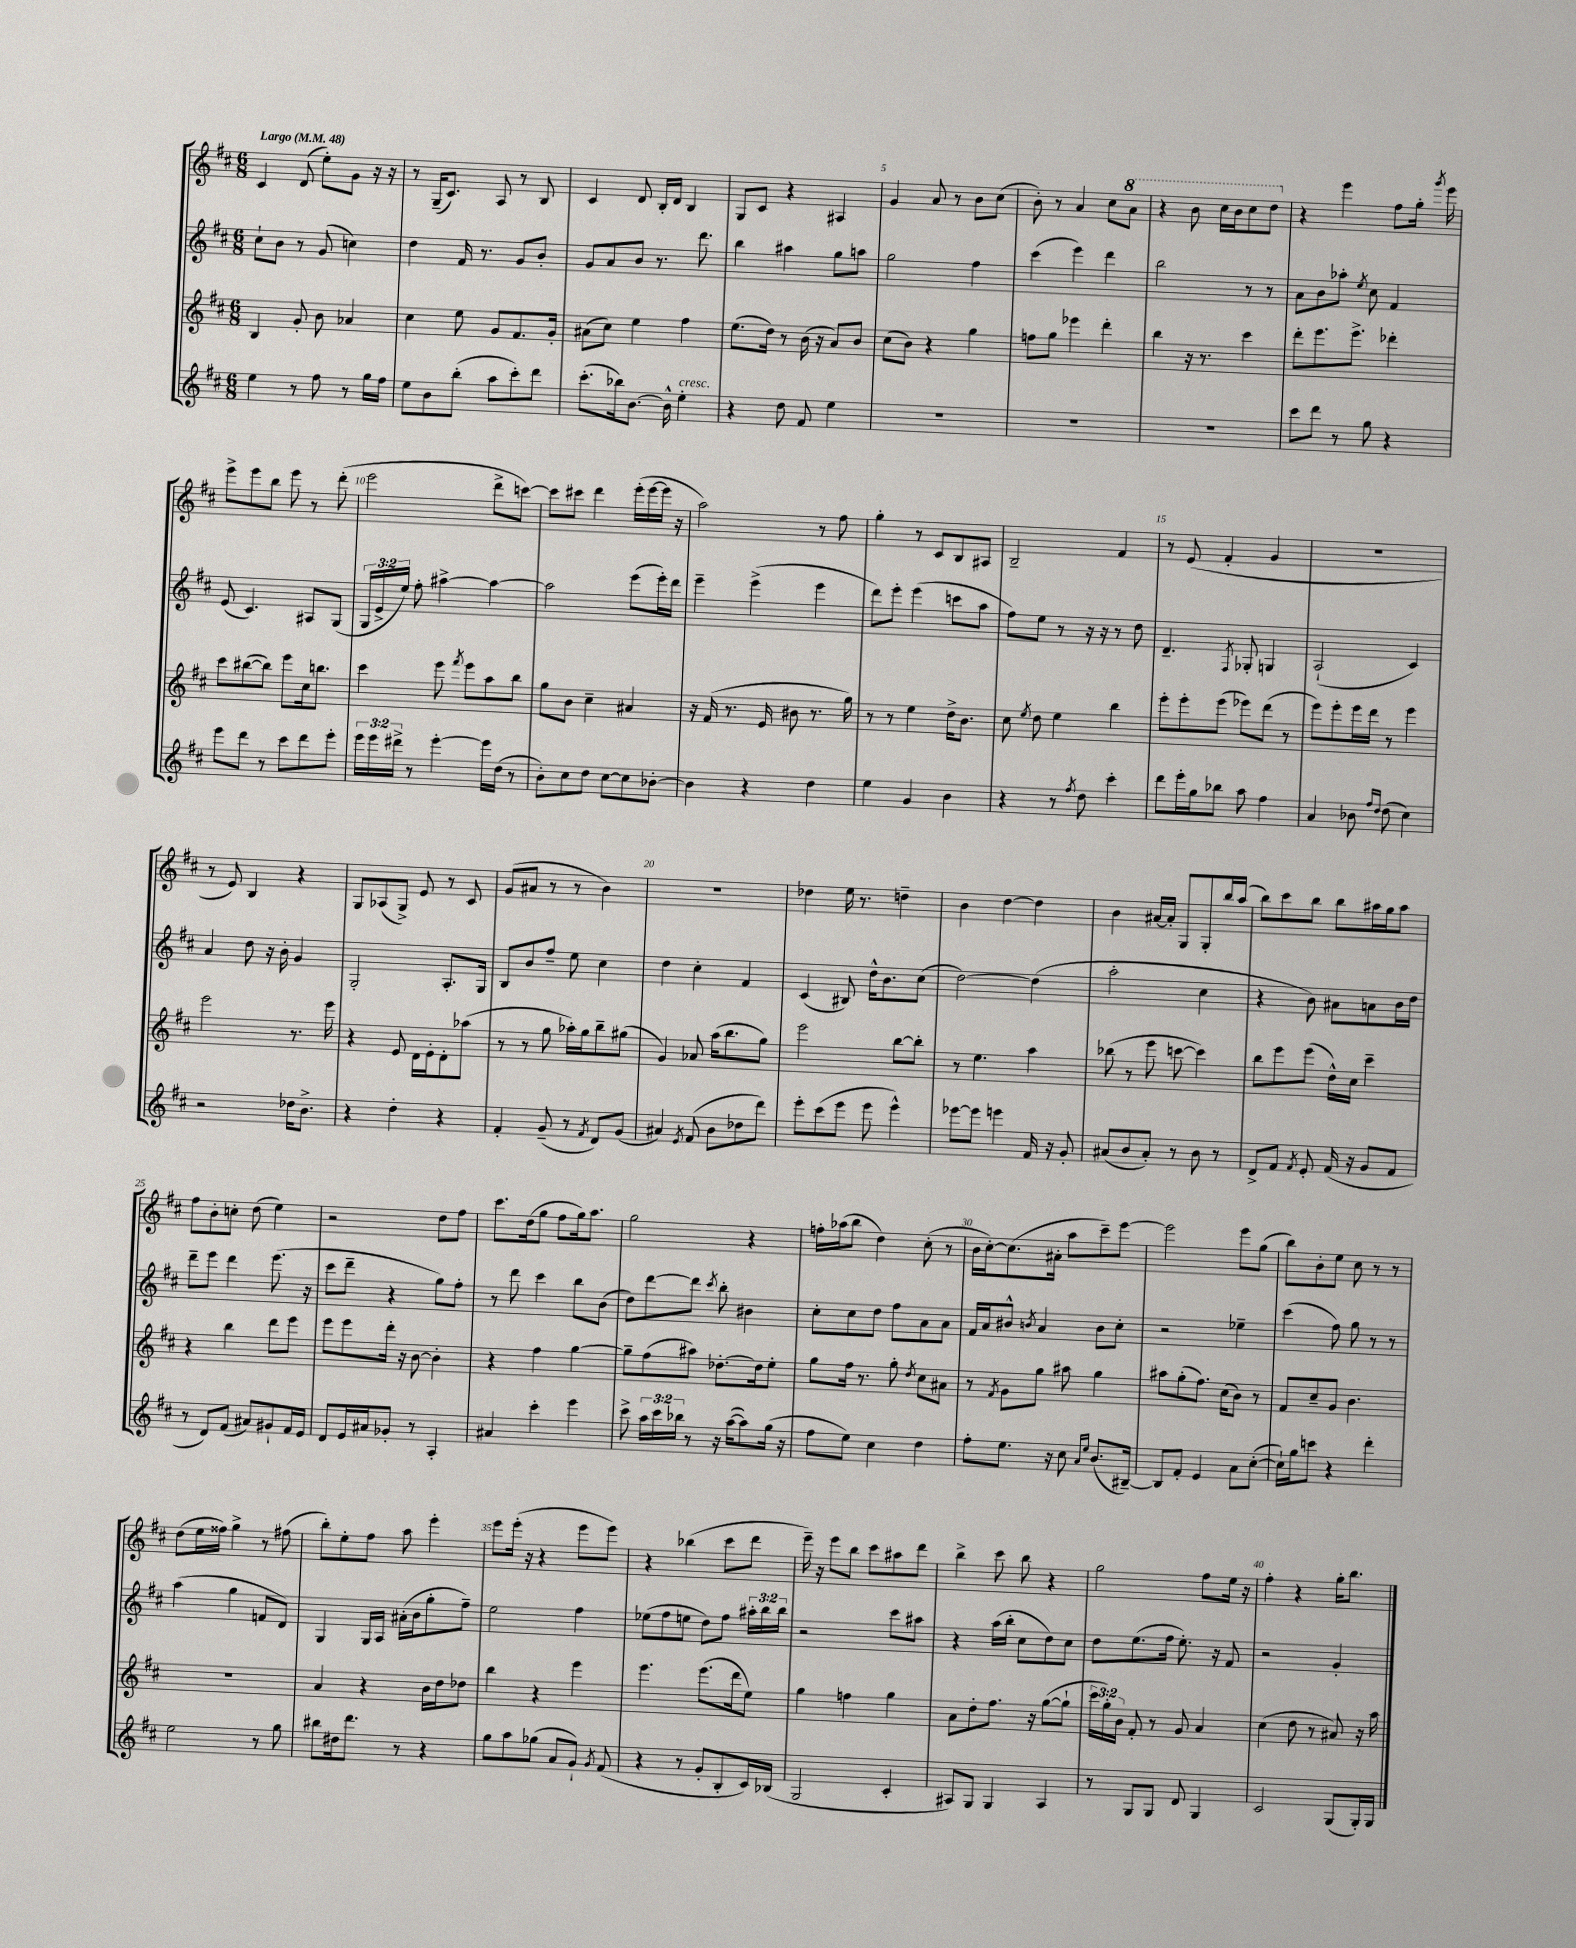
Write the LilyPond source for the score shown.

<<
\new StaffGroup <<
\new Staff = "s0" {
    \clef treble \key d \major \numericTimeSignature \time 6/8 \tempo "Largo" 4 = 48
    \autoBeamOff cis'4 d'8( e''8[-.) g'8] r16 r16 |
    r8 g16[--( cis'8.]) a8 r8 b8 |
    cis'4 d'8 b16[-. d'16] b4 |
    g8[ cis'8] r4 ais4 |
    g'4 a'8 r8 b'8[ cis''8]( |
    b'8-.) r8 a'4 cis''8[ \ottava #1 a''8] |
    r4 b''8 cis'''16[ b''16 cis'''8 d'''8] \ottava #0 |
    r4 e'''4 fis''8[ g''16]-. \acciaccatura { g'''8 } e'''16 |
    e'''8[-> e'''8 b''8] e'''8 r8 d'''8-.( |
    e'''2 d'''8[-> c'''8]~) |
    c'''8[ cis'''8] d'''4 e'''16[-.( e'''16~ e'''16] r16 |
    a''2) r8 fis''8 |
    g''4-. r8 cis'8[ b8 ais8] |
    b2-- fis'4 |
    r8 e'8( fis'4-. g'4 |
    R2. |
    r8 e'8) b4 r4 |
    g8[ aes8( g8]->) e'8 r8 cis'8 |
    g'8[( ais'8] r8 r8 b'4) |
    R2. |
    des''4 e''16 r8. d''4-- |
    b'4 d''4~ d''4 |
    b'4 ais'16[~ ais'16]-. g8[ g8-. b''16 a''16]( |
    b''8[) cis'''8 b''8] b''8[ ais''16 g''16 ais''8] |
    fis''8[ b'8-. c''8]-. d''8( e''4) |
    r2 d''8[ fis''8] |
    cis'''8.[ d''16( g''8] fis''8[ g''16) a''8.] |
    g''2 r4 |
    f''16[-. aes''16( b''8] d''4) cis''8-.( r8 |
    b'16[ cis''16~-.) cis''8.( ais'16]-. a''8[ cis'''8--) e'''8]~ |
    e'''2 e'''8[ g''8]( |
    b''8[) b'8-. e''8] cis''8 r8 r8 |
    d''8[( e''16 fisis''16]) g''4-> r8 fis''8( |
    b''8[-.) e''8-. fis''8] a''8 e'''4-. |
    e'''8[ e'''16]-.( r16 r4 e'''8[ e'''8]) |
    r4 bes''4( cis'''8[ d'''8] |
    e'''16--) r16 e'''8[ b''8] cis'''8[ ais''8 d'''8] |
    b''4-> cis'''8 b''8 r4 |
    g''2 fis''8[ e''16] r16 |
    fis''4-. r4 g''16[-. b''8.] \bar "|." |
}
\new Staff = "s1" {
    \clef treble \key d \major \numericTimeSignature \time 6/8 \override Staff.TupletNumber.text = #tuplet-number::calc-fraction-text
    \autoBeamOff cis''8[-! b'8] r8 g'8( c''4) |
    d''4 fis'16 r8. g'8[ b'8]-. |
    g'8[ a'8 b'8] r8. d'''8. |
    b''4 ais''4 g''8[ a''8] |
    g''2 fis''4 |
    cis'''4( e'''4) d'''4 |
    b''2 r8 r8 |
    a'8[ b'8 aes''8]-. \acciaccatura { e''8 } cis''8 fis'4 |
    e'8( cis'4.) ais8[ g8]( |
    \tuplet 3/2 { g16[ e'16-> e''16]) } fis''8-. ais''4~-> ais''4~ |
    ais''2 e'''8[( e'''16-.) d'''16] |
    e'''4-- e'''4->( e'''4 |
    d'''8[) e'''8]-. e'''4( c'''8[ a''8] |
    fis''8[) e''8] r8 r16 r16 r8 d''8 |
    d'4.-- \acciaccatura { fis8 } ges8-. g4 |
    a2-!( cis'4) |
    a'4 d''8 r16 b'16-. g'4 |
    g2-. a8.[-. g16] |
    b8[ b'8 fis''8]-- e''8 cis''4 |
    d''4 cis''4-. fis'4 |
    cis'4( bis8) d''16[-^ b'8. cis''8]( |
    d''2~) d''4( |
    a''2-. cis''4 |
    r4 b'8) ais'8[ a'8 b'16 d''16] |
    d'''8[-- e'''8] d'''4 e'''8.( r16 |
    cis'''8[ d'''8]-- r4 g''8[) fis''8]-. |
    r8 d'''8 cis'''4 b''8[ b'8]( |
    d''8[) d'''8~ d'''8] \acciaccatura { cis'''8 } b''8-. bis'4 |
    cis''8[-. cis''8 d''8] fis''8[ a'8 a'8] |
    fis'16[ a'16 bis'8]-^ \acciaccatura { b'8 } a'4 b'8[ cis''8]-. |
    r2 ees''4-- |
    cis'''4( fis''8) g''8 r8 r8 |
    a''4( g''4 f'8[ d'8]) |
    g4 g16[ a16] ais'16[-.( b'16 g''8-. fis''8]--) |
    e''2 fis''4 |
    ees''8[( fis''8 e''8] d''8[) fis''8] \tuplet 3/2 { ais''16[-. b''16 b''16] } |
    r2 cis'''8[ ais''8] |
    r4 a''16[( b''16]-. cis''8[ d''8) cis''8] |
    d''8[ e''8.( fis''16] e''8.-.) r16 fis'8 |
    r2 g'4-. \bar "|." |
}
\new Staff = "s2" {
    \clef treble \key d \major \numericTimeSignature \time 6/8 \override Staff.TupletNumber.text = #tuplet-number::calc-fraction-text
    \autoBeamOff b4 g'8-. b'8 aes'4 |
    cis''4 e''8 g'8[ fis'8. g'16]-. |
    ais'8[( cis''8]) e''4 fis''4 |
    e''8.[( d''16]) r8 b'16( r16 a'8[) b'8] |
    cis''8[( b'8]) r4 g''4 |
    f''8[ g''8] ees'''4 d'''4-. |
    b''4 r16 r8. cis'''4 |
    d'''8[-. e'''8. e'''8.]-> des'''4-. |
    cis'''8[ bis''8~( bis''8]) e'''8[ cis''16 b''8.] |
    cis'''4 e'''8 \acciaccatura { fis'''8 } e'''8[ a''8 b''8] |
    g''8[ b'8] cis''4-- ais'4 |
    r16 fis'16( r8. e'16 bis'8 r8. g''16) |
    r8 r8 e''4 d''16[-> b'8.] |
    cis''8 \acciaccatura { e''8 } d''8 e''4 b''4 |
    e'''8[-. e'''8-. e'''8]( ees'''8[) d'''8]( r8 |
    e'''8[) e'''8-. e'''16 d'''16] r8 e'''4 |
    e'''2 r8. e'''16 |
    r4 e'8 d'16[ e'16-. d'8-. aes''8]( |
    r8 r8 g''8 aes''16[-.) g''16 b''8-- gis''8]( |
    g'4) aes'8 a''16[( b''8. g''8]) |
    e'''2 b''8[~ b''8]-. |
    r8 e''4. a''4 |
    bes''8( r8 e'''8 c'''8~ c'''4) |
    b''8[ e'''8 e'''8]( d''16[-^) cis''16] cis'''4-- |
    r4 b''4 d'''8[ e'''8] |
    e'''8[ e'''8 d'''16]-. r16 b'8~ b'4-. |
    r4 fis''4 g''4~ |
    g''8[-- fis''8( ais''8]) des''8.[~-. des''16 e''8]-. |
    g''8[ fis''16] r8. g''8-. \acciaccatura { d''8 } cis''8[ ais'8] |
    r8 \acciaccatura { fis'8 } g'8[ g''8] ais''8 g''4 |
    ais''8[ g''8-.( fis''8.]) cis''16[( b'8]) r8 |
    fis'8[ cis''8-- g'8] b'4. |
    R2. |
    a'4 r4 b'16[ d''16 des''8] |
    b''4 r4 e'''4 |
    e'''4. e'''8.[( d'''16 e''8]) |
    g''4 f''4 g''4 |
    a'8[ d''8-. fis''8.] r16 g''8[~( g''8]-! |
    \tuplet 3/2 { cis'''16[ g''16-.) b'16] } fis'8-. r8 g'8 a'4 |
    cis''4( d''8 r8 ais'8) r16 a''16 \bar "|." |
}
\new Staff = "s3" {
    \clef treble \key d \major \numericTimeSignature \time 6/8 \override Staff.TupletNumber.text = #tuplet-number::calc-fraction-text
    \autoBeamOff e''4 r8 fis''8 r8 g''16[ fis''16] |
    e''8[ b'8 b''8]-.( a''8[ cis'''8-.) d'''8] |
    cis'''8.[-.( bes''16) b'8.]~ b'16-^ e''4-.^\markup { \italic "cresc." } |
    r4 d''8 fis'8 e''4 |
    R2. |
    R2. |
    R2. |
    cis'''8[ d'''8] r8 g''8 r4 |
    e'''8[ d'''8] r8 cis'''8[ d'''8 e'''8]-. |
    \tuplet 3/2 { e'''16[ e'''16 dis'''16]-> } r8 e'''4~-. e'''16[ d''16]( r8 |
    b'8[-.) cis''8 d''8] cis''8[~ cis''8 bes'8]~-. |
    bes'4 r4 d''4 |
    e''4 g'4 b'4 |
    r4 r8 \acciaccatura { fis''8 } d''8 cis'''4-. |
    d'''8[ e'''16-. g''16 bes''8] a''8 fis''4 |
    a'4 bes'8 \grace { fis''16[ d''16] } d''8( cis''4) |
    r2 des''16[ b'8.]-> |
    r4 d''4-. r4 |
    fis'4-. g'8--( r8 \acciaccatura { fis'8 } d'8[) g'8]( |
    ais'4) \acciaccatura { e'8 } fis'8( b'8[ des''8 d'''8]) |
    e'''8[-. cis'''8( e'''8] e'''8 e'''4-^) |
    ees'''8[~ ees'''8] e'''4 fis'16 r16 g'8-. |
    ais'8[( b'8 ais'8]-.) r8 b'8 r8 |
    d'8[-> fis'8] \acciaccatura { fis'8 } e'8-. fis'16( r16 g'8[ fis'8] |
    r8 d'8[) fis'8]( ais'8[) gis'8-! fis'16 e'16] |
    d'8[ e'16 ais'16 ges'8]-. r8 a4-. |
    ais'4 cis'''4-. e'''4 |
    cis'''8-> \tuplet 3/2 { a''16[ cis'''16 bes''16] } r8 r16 a''16[~( a''8) g''16]( r16 |
    fis''8[ e''8]) cis''4 d''4 |
    fis''8[-. e''8.] r16 cis''8 \grace { a'16[ e''16] } b'8.[( bis16]~--) |
    bis8[ fis'8]-. e'4 a'8[ cis''8]~-.( |
    cis''16[-!) g''16 c'''8] r4 d'''4-. |
    e''2 r8 g''8 |
    bis''8[ dis''16 d'''8.] r8 r4 |
    g''8[ a''8 ges''8]( a'8[ g'8]-!) \acciaccatura { g'8 } fis'8( |
    r4 r8 g'8[-. b8-. cis'16) bes16]( |
    g2 cis'4-. |
    ais8[) g8] g4 ais4 |
    r8 g8[ g8] d'8 g4 |
    cis'2 g8[( g16-.) g16] \bar "|." |
}
>>
>>
\layout { \context { \Score \override BarNumber.break-visibility = ##(#f #t #t) barNumberVisibility = #(every-nth-bar-number-visible 5) } }
